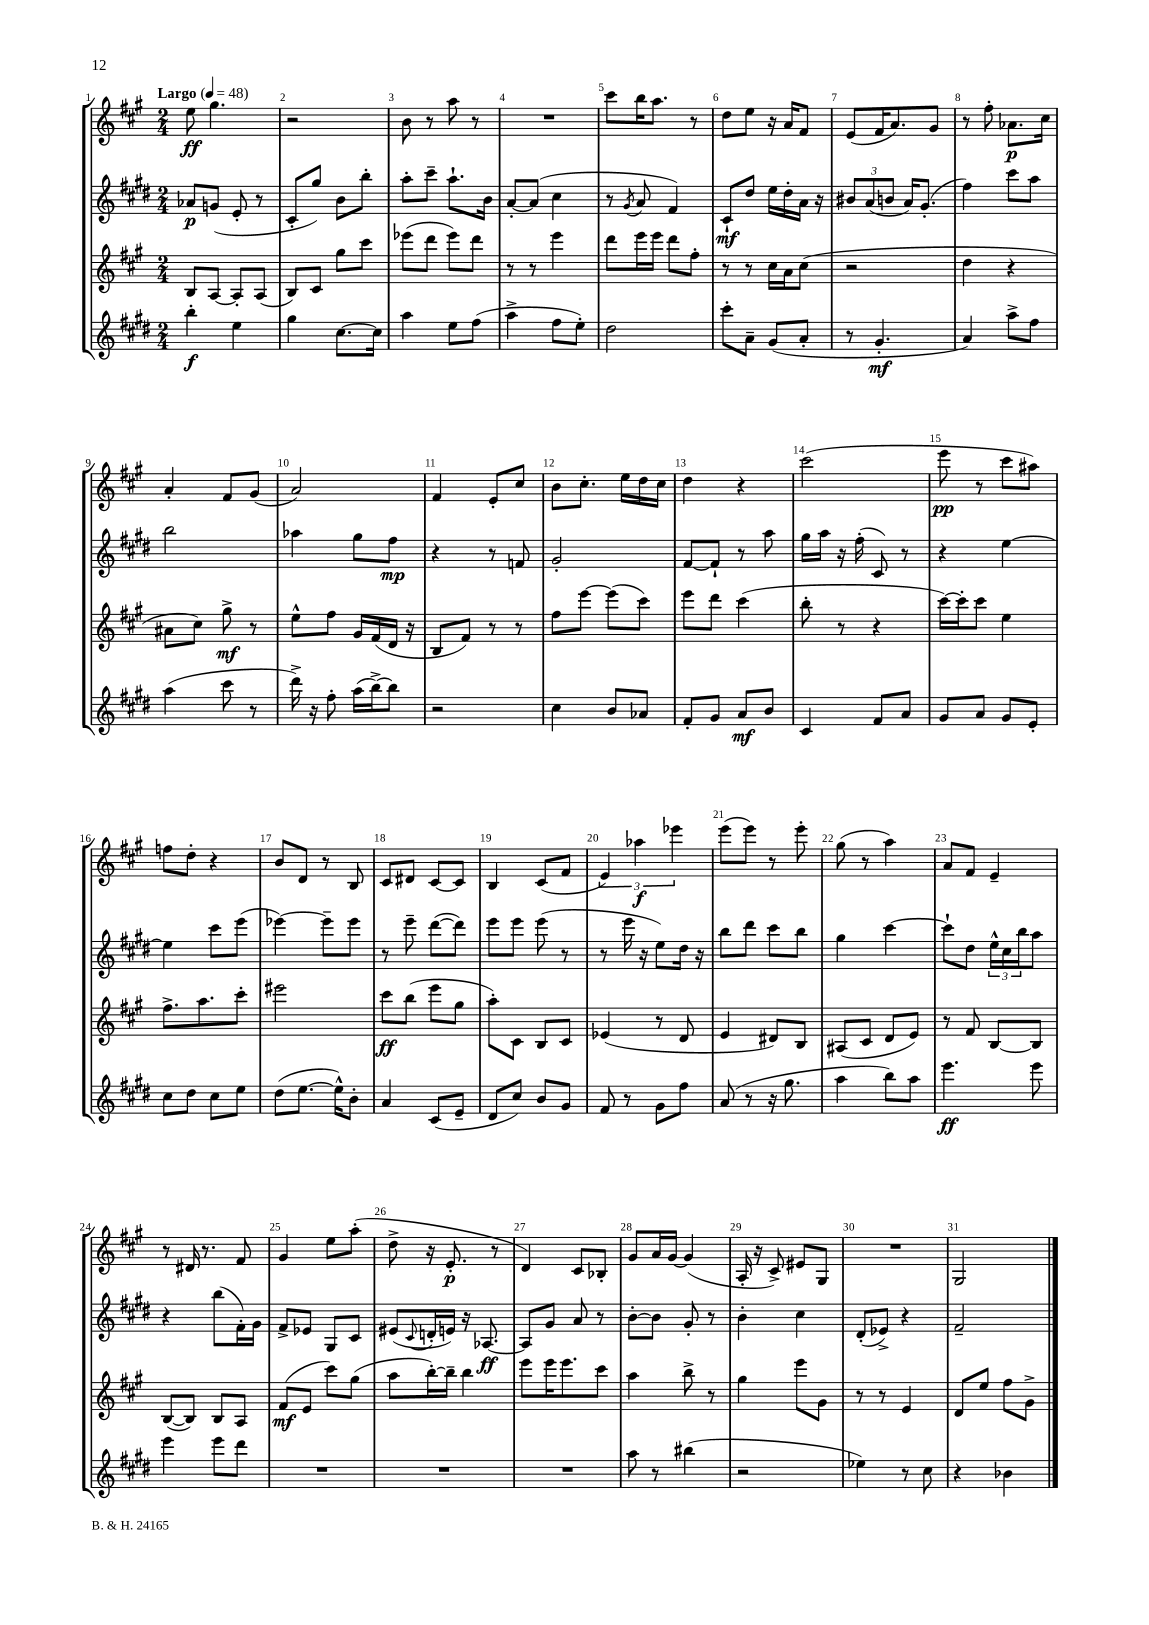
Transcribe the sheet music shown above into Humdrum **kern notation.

**kern	**kern	**kern	**kern
*staff4	*staff3	*staff2	*staff1
*clefG2	*clefG2	*clefG2	*clefG2
*k[f#c#g#d#]	*k[f#c#g#]	*k[f#c#g#d#]	*k[f#c#g#]
*M2/4	*M2/4	*M2/4	*M2/4
*MM48	*MM48	*MM48	*MM48
4bb'	8B	8a-	8ee
.	[8A	(8g	4.gg#
4ee	8A']	8e'	.
.	(8A	8r	.
=	=	=	=
4gg#	8B)	8c#'	2r
.	8c#	8gg#)	.
[8.cc#	8gg#	8b	.
.	8ccc#	8bb'	.
16cc#]	.	.	.
=	=	=	=
4aa	(8eee-	8aa'	8b
.	8ddd	8ccc#~	8r
8ee	8eee-)	8.aa`	8aa
(8ff#	8ddd	.	8r
.	.	16b	.
=	=	=	=
4aa^	8r	[8a'	2r
.	8r	(8a]	.
8ff#	4eee	4cc#	.
8ee')	.	.	.
=	=	=	=
2dd#	8ddd	8r	8ccc#
.	.	8qg#	.
.	16eee	8a	16bb
.	16eee	.	8.aa
.	8ddd	4f#)	.
.	8ff#'	.	8r
=	=	=	=
8ccc#'	8r	8c#`	8dd
8a~	8r	8dd#	8ee
(8g#	16cc#	16ee	16r
.	16a	16dd#'	16a
8a'	(8cc#	16a	8f#
.	.	16r	.
=	=	=	=
8r	2r	12b#	(8e
.	.	(12a	.
4.g#'	.	.	16f#
.	.	12b	.
.	.	.	8.a)
.	.	16a)	.
.	.	(8.g#'	.
.	.	.	8g#
=	=	=	=
4a)	4dd	4ff#)	8r
.	.	.	8ff#'
8aa^	4r	8ccc#	8.a-
8ff#	.	8aa	.
.	.	.	16cc#
=	=	=	=
(4aa	8a#	2bb	4a'
.	8cc#)	.	.
8ccc#	8gg#^	.	8f#
8r	8r	.	(8g#
=	=	=	=
16ddd#^)	8ee^^	4aa-	2a)
16r	.	.	.
8ff#'	8ff#	.	.
(16aa	16g#	8gg#	.
[16bb^)	(16f#	.	.
8bb]	16d	8ff#	.
.	16r	.	.
=	=	=	=
2r	8B	4r	4f#
.	8f#)	.	.
.	8r	8r	8e'
.	8r	8f	8cc#
=	=	=	=
4cc#	8ff#	2g#'	8b
.	[8eee	.	8.cc#'
8b	(8eee]	.	.
.	.	.	16ee
8a-	8ccc#)	.	16dd
.	.	.	16cc#
=	=	=	=
8f#'	8eee	[8f#	4dd
8g#	8ddd	8f#`]	.
8a	(4ccc#	8r	4r
8b	.	8aa	.
=	=	=	=
4c#	8bb'	16gg#	(2ccc#
.	.	16aa	.
.	8r	16r	.
.	.	(16ff#'	.
8f#	4r	8c#)	.
8a	.	8r	.
=	=	=	=
8g#	[16ccc#)	4r	8eee
.	16ccc#']	.	.
8a	8ccc#	.	8r
8g#	4ee	[4ee	8ccc#
8e'	.	.	8aa#)
=	=	=	=
8cc#	8.ff#^	4ee]	8ff
8dd#	.	.	8dd'
.	8.aa	.	.
8cc#	.	8ccc#	4r
8ee	8ccc#'	(8eee	.
=	=	=	=
(8dd#	2eee#	[4eee-)	8b
[8.ee	.	.	8d
.	.	8eee-~]	8r
16ee^^])	.	.	.
8b'	.	8eee-	8B
=	=	=	=
4a	8ccc#	8r	8c#
.	(8bb	8eee~	8d#
(8c#	8eee	([8ddd#	[8c#
8e~	8gg#	8ddd#])	8c#]
=	=	=	=
8d#	8aa')	8eee	4B
8cc#)	8c#	8eee	.
8b	8B	(8eee	(8c#
8g#	8c#	8r	8f#
=	=	=	=
8f#	(4e-	8r	6e)
8r	.	16eee	.
.	.	.	6aa-
.	.	16r	.
8g#	8r	8ee)	.
.	.	.	6eee-
8ff#	8d	16dd#	.
.	.	16r	.
=	=	=	=
(8a	4e	8bb	(8eee
8r	.	8ddd#	8eee)
16r	8d#)	8ccc#	8r
8.gg#	.	.	.
.	8B	8bb	8eee'
=	=	=	=
4aa	(8A#	4gg#	(8gg#
.	8c#	.	8r
8bb)	8d	[4ccc#	4aa)
8aa	8e)	.	.
=	=	=	=
4.eee	8r	8ccc#`]	8a
.	8f#	8dd#	8f#
.	[8B	24ee^^	4e~
.	.	24cc#	.
.	.	24bb	.
8eee	8B]	8aa	.
=	=	=	=
4eee	([8B	4r	8r
.	8B])	.	16d#
.	.	.	8.r
8eee	8B	(8bb	.
8ddd#	8A	16f#')	8f#
.	.	16g#	.
=	=	=	=
2r	(8f#	8f#^	4g#
.	8e	8e-	.
.	8ccc#)	8G#	8ee
.	(8gg#	8c#	(8aa'
=	=	=	=
2r	8aa	(8e#	8dd^
.	.	8qqc#	.
.	[16bb')	16d'	16r
.	16bb~]	16e)	8.e'
.	4bb	16r	.
.	.	[8.A-	.
.	.	.	8r
=	=	=	=
2r	8eee	8A-]	4d)
.	16eee	8g#	.
.	8.eee	.	.
.	.	8a	8c#
.	8ccc#	8r	8B-'
=	=	=	=
8aa	4aa	[8b'	8g#
8r	.	8b]	16a
.	.	.	[16g#
(4bb#	8bb^	8g#'	(4g#]
.	8r	8r	.
=	=	=	=
2r	4gg#	4b'	16A'
.	.	.	16r
.	.	.	8c#^)
.	8eee	4cc#	8e#
.	8g#	.	8G#
=	=	=	=
4ee-)	8r	(8d#'	2r
.	8r	8e-^)	.
8r	4e	4r	.
8cc#	.	.	.
=	=	=	=
4r	8d	2f#~	2G#
.	8ee	.	.
4b-	8ff#	.	.
.	8g#^	.	.
==	==	==	==
*-	*-	*-	*-
